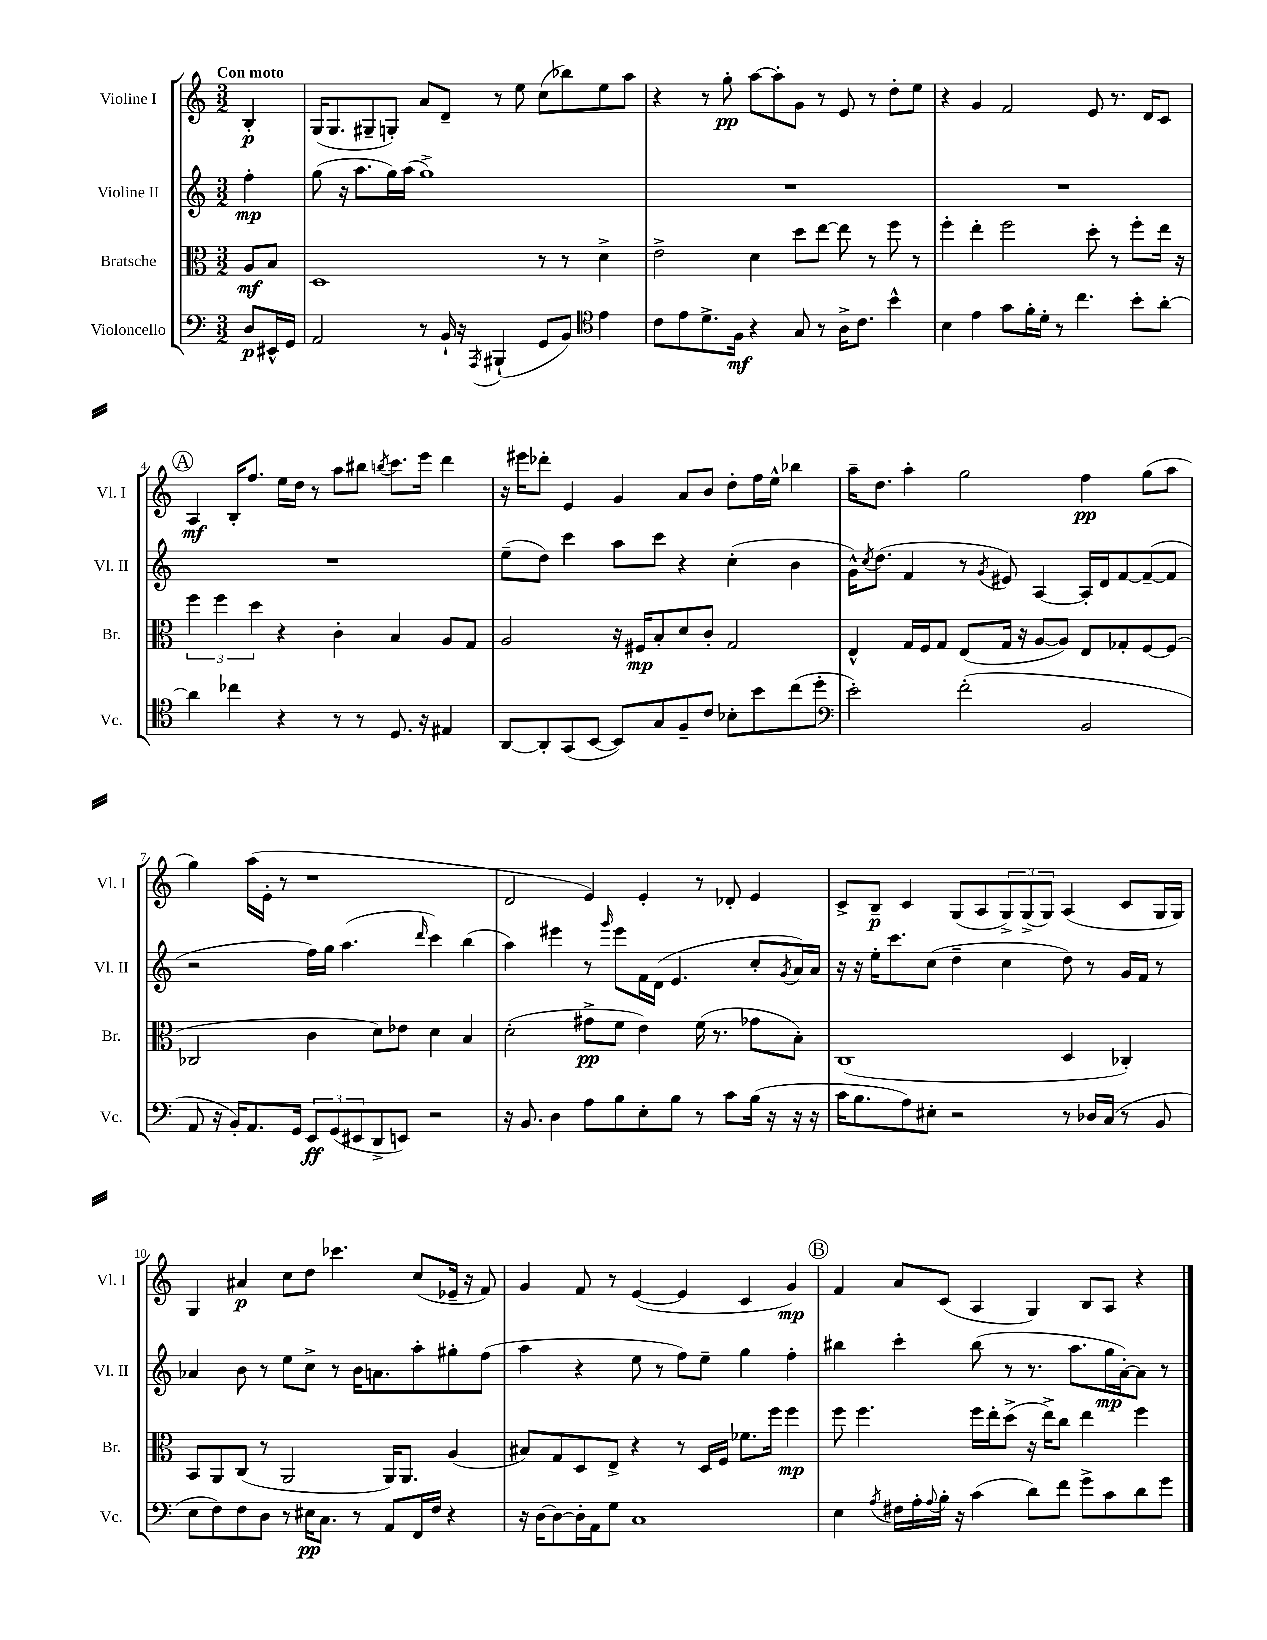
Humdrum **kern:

**kern	**kern	**kern	**kern
*staff4	*staff3	*staff2	*staff1
*clefF4	*clefC3	*clefG2	*clefG2
*k[]	*k[]	*k[]	*k[]
*M3/2	*M3/2	*M3/2	*M3/2
8D	8A	4ff'	4B'
16EE#^^	8B	.	.
16GG	.	.	.
=	=	=	=
2AA	1D	(8gg	(16G
.	.	.	8.G
.	.	16r	.
.	.	8.aa	.
.	.	.	8G#~
.	.	16gg)	8G')
.	.	(16aa	.
8r	.	1gg^)	8a
16BB`	.	.	8d~
16r	.	.	.
8qAAA	.	.	.
(4BBB#`	.	.	8r
.	.	.	8ee
8GG	8r	.	(8cc
8BB)	8r	.	8bb-)
*clefC4	*	*	*
4e	4d^	.	8ee
.	.	.	8aa
=	=	=	=
8c	2e^	1.r	4r
8e	.	.	.
8.d^	.	.	8r
.	.	.	8gg'
16F	.	.	.
4r	4d	.	[8aa
.	.	.	8aa']
8G	8dd	.	8g
8r	[8ee	.	8r
16A^	8ee]	.	8e
8.c	.	.	.
.	8r	.	8r
4b^^	8ff	.	8dd'
.	8r	.	8ee
=	=	=	=
4B	4ff'	1.r	4r
4e	4ee'	.	4g
8g	2ff	.	2f
16f'	.	.	.
16d'	.	.	.
8r	.	.	.
4.cc	.	.	.
.	8dd'	.	8e
.	8r	.	8.r
8b'	8ff'	.	.
.	.	.	16d
[8a'	16ee	.	8c
.	16r	.	.
=	=	=	=
4a]	6ff	1.r	4A
.	6ff	.	.
4cc-	.	.	16B'
.	.	.	8.ff
.	6dd	.	.
4r	4r	.	16ee
.	.	.	16dd
.	.	.	8r
8r	4c'	.	8aa
8r	.	.	8bb#
.	.	.	8qbb
8.D	4B	.	8.ccc
16r	.	.	16eee
4E#	8A	.	4ddd
.	8G	.	.
=	=	=	=
[8AA	2A	(8ee~	16r
.	.	.	16eee#
8AA']	.	8dd)	8ddd-'
(8GG	.	4ccc	4e
[8BB	.	.	.
8BB])	16r	8aa	4g
.	16F#	.	.
8G	8B'	8ccc	.
8F~	8d	4r	8a
8c	8c'	.	8b
8B-'	2G	(4cc'	8dd'
8b	.	.	16ff
.	.	.	16ee^^
(8cc	.	4b	4bb-
8dd'	.	.	.
=	=	=	=
*clefF4	*	*	*
2e')	4E^^	16g^^)	16aa~
.	.	8qcc	.
.	.	(8.dd	8.dd
.	16G	4f	4aa'
.	16F	.	.
.	8G	.	.
(2f'	(8E	8r	2gg
.	.	8qg	.
.	16G	8e#)	.
.	16r	.	.
.	[8A	[4A	.
.	8A])	.	.
2BB	8E	16A']	4ff
.	.	16d	.
.	8G-'	[8f	.
.	[8F	(8f~_	(8gg
.	(8F]	8f]	8aa
=	=	=	=
8AA	2C-	2r	4gg)
16r	.	.	.
16BB')	.	.	.
8.AA	.	.	(16aa
.	.	.	16e'
.	.	.	8r
16GG	.	.	.
12EE	4c	16ff)	1r
.	.	16gg	.
(12GG	.	.	.
.	.	(4.aa	.
12EE#	.	.	.
8DD^	8d)	.	.
8EE)	8e-	.	.
.	.	16qqddd	.
2r	4d	4ccc)	.
.	4B	(4bb	.
=	=	=	=
16r	(2d'	4aa)	2d
8.BB	.	.	.
4D	.	4eee#	.
8A	8g#^	8r	4e)
.	.	16qqggg	.
8B	8f	8eee#	.
8E'	4e)	16f	4e'
.	.	(16d	.
8B	.	4.e	.
8r	(16f	.	8r
.	8.r	.	.
8c	.	.	8d-'
(16B	8g-	8cc'	4e
16r	.	.	.
.	.	8qg	.
16r	8B')	16a)	.
16r	.	16a	.
=	=	=	=
16c	(1C	16r	8c^
8.B	.	16r	.
.	.	16ee'	8B~
.	.	8.ccc	.
8A)	.	.	4c
8E#'	.	(8cc	.
2r	.	4dd~	(8G
.	.	.	8A
.	.	4cc	12G^)
.	.	.	(12G^
.	.	.	12G)
8r	4D	8dd)	(4A
16D-	.	8r	.
(16C	.	.	.
8r	4C-')	16g	8c
.	.	16f	.
8BB	.	8r	16G
.	.	.	16G)
=	=	=	=
8E	8BB	4a-	4G
8F)	8AA	.	.
8F	(8C	8b	4a#
8D	8r	8r	.
8r	2AA	8ee	8cc
16E#	.	8cc^	8dd
8.C	.	.	.
.	.	8r	4.ccc-
8r	.	16b	.
.	.	8.a	.
8AA	16AA)	.	.
.	8.AA	.	.
16FF	.	8aa'	(8cc
16F	.	.	.
4r	(4A	8gg#'	16e-~
.	.	.	16r
.	.	(8ff	8f)
=	=	=	=
16r	8B#)	4aa	4g
[16D	.	.	.
8D_	8G	.	.
16D']	8D	4r	8f
16AA	.	.	.
8G	8E^	.	8r
1C	4r	8ee	([4e
.	.	8r	.
.	8r	8ff)	4e]
.	16D	8ee~	.
.	16F	.	.
.	8.f-	4gg	4c
.	16ff	.	.
.	4ff	4ff'	4g)
=	=	=	=
4E	8ff	4bb#	4f
.	4.ff	.	.
8qA	.	.	.
16F#	.	4ccc'	8a
16A'	.	.	.
8qqA	.	.	.
16B'	.	.	(8c
16r	.	.	.
(4c	16ff	(8bb#	4A
.	16ee'	.	.
.	(8dd^	8r	.
8d)	16r	8.r	4G)
.	16ee^)	.	.
8f	8cc	.	.
.	.	8.aa	.
8g^	4ee	.	8B
8c	.	16gg	8A
.	.	[16a')	.
8d	4ff	8a]	4r
8g	.	8r	.
==	==	==	==
*-	*-	*-	*-
